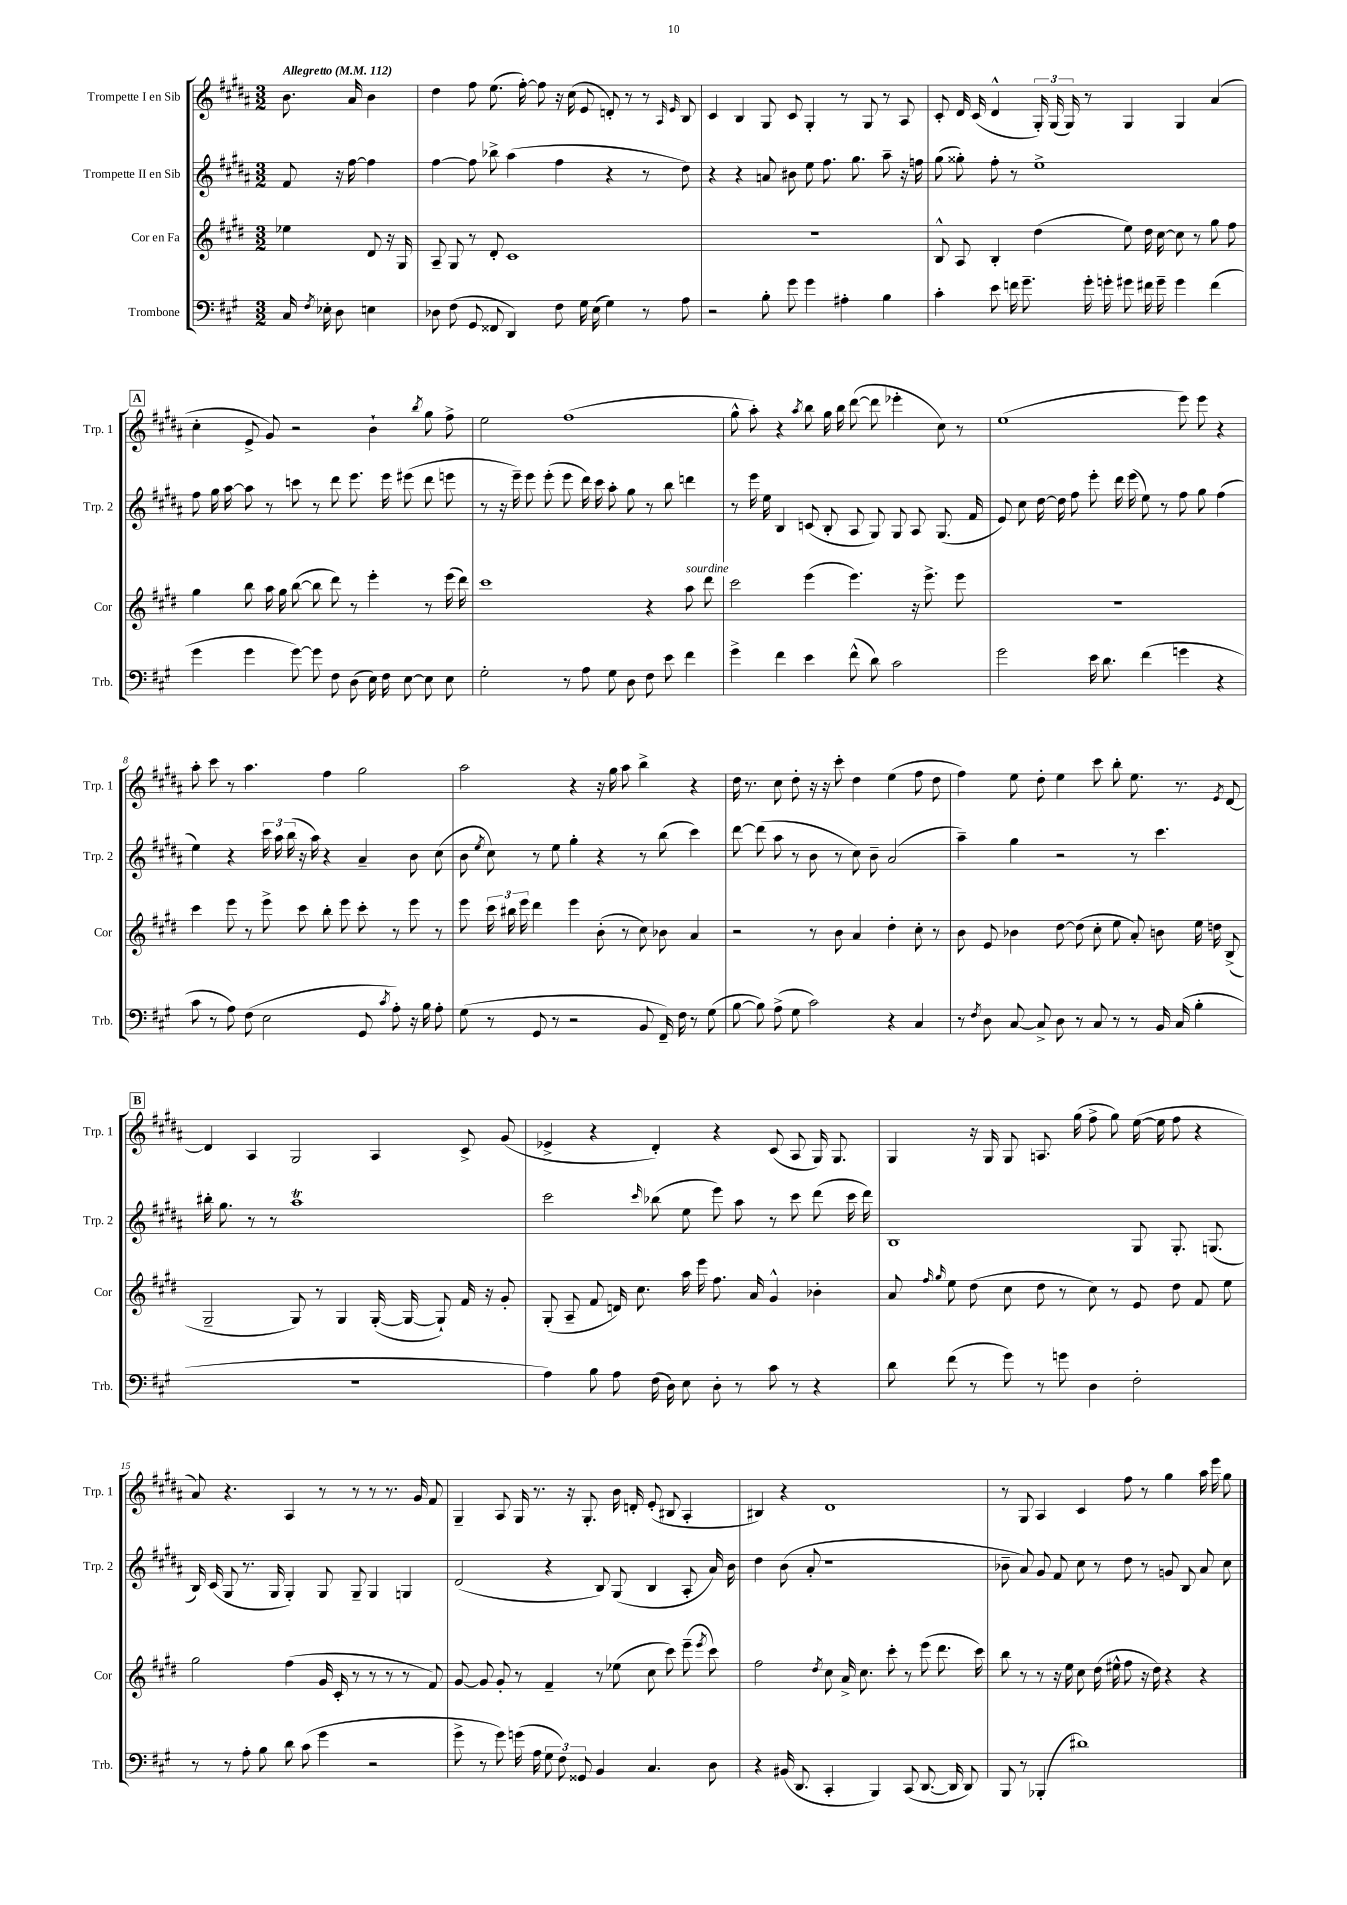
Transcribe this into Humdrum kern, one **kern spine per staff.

**kern	**kern	**kern	**kern
*part4	*part3	*part2	*part1
*staff4	*staff3	*staff2	*staff1
*I"Trombone	*I"Cor en Fa	*I"Trompette II en Sib	*I"Trompette I en Sib
*I'Trb.	*I'Cor	*I'Trp. 2	*I'Trp. 1
*clefF4	*clefG2	*clefG2	*clefG2
*k[f#c#g#]	*k[f#c#g#d#]	*k[f#c#g#d#a#]	*k[f#c#g#d#a#]
*M3/2	*M3/2	*M3/2	*M3/2
*MM112	*MM112	*MM112	*MM112
=	=	=	=
!	!	!	!LO:TX:a:B:t=Allegretto
16C#/	4ee-X\	8f#/	8.b\
8qF#/	.	.	.
16E-X'\	.	.	.
8D\	.	16r	.
.	.	[16ff#\	16a#/
4En\	8d#/	4ff#\]	4b\
.	16r	.	.
.	16G#/	.	.
=1	=1	=1	=1
8D-X\	8A~/	[4ff#\	4dd#\
(8F#\	8G#/	.	.
8GG#/	8r	8ff#\]	8ff#\
8FF##X/	8d#'/	8bb-X^\	(8.ee\
4DD/)	1c#	(4aa#\	.
.	.	.	[16ff#'\)
.	.	.	8ff#\]
8F#\	.	4ff#\	16r
.	.	.	(16cc#\
16G#\	.	.	8e/
(16E\	.	.	.
4G#\)	.	4r	8dn'/)
.	.	.	8r
8r	.	8r	8r
.	.	.	16qqA#/
.	.	.	16qqe/
8A\	.	8dd#\)	8B/
=2	=2	=2	=2
2r	1.r	4r	4c#/
.	.	4r	4B/
8B'\	.	8an/	8G#/
8g#\	.	8b#X\	8c#/
4g#\	.	8ee\	4G#'/
.	.	8.ff#\	.
4A#X'\	.	.	8r
.	.	8.gg#\	.
.	.	.	8G#/
4B\	.	8aa#~\	8r
.	.	16r	8A#/
.	.	16ffn\	.
=3	=3	=3	=3
4c#'\	8B^^/	(8gg#\	8c#'/
.	8A/	8gg##X'\)	16d#/
.	.	.	(16c#/
8e\	4B'/	8ff#'\	4d#^^/
16fn\	.	8r	.
8.g#~\	.	.	.
.	(4dd#\	1ee^	24G#'/)
.	.	.	(24G#/
.	.	.	24G#/)
16g#'\	.	.	8r
16gn'\	.	.	.
8g#X\	8ee\)	.	4G#/
16f#X\	16dd#\	.	.
16g#~\	[16cc#\	.	.
4g#\	8cc#\]	.	4G#/
.	8r	.	.
(4f#\	8gg#\	.	(4a#/
.	8ff#\	.	.
!!LO:LB:g=z
!!LO:REH:place=s1:t=A
=4	=4	=4	=4
4g#\	4gg#\	8ff#\	4cc#'\
.	.	16gg#\	.
.	.	[16aa#\	.
4g#\	8bb\	8aa#\]	8e^/
.	16aa\	8r	8g#/)
.	16gg#\	.	.
[8g#\)	([8bb\	8cccn\	2r
8g#\]	8bb\]	8r	.
8F#\	8ddd#\)	8ddd#\	.
(8D\	8r	8.eee\	.
16E\)	4eee'\	.	4b`\
16F#\	.	16eee\	.
[8E\	.	(8eee#X\	.
.	.	.	8qbb/
8E\]	8r	8ddd#\	8gg#\
8E\	(16eee\	8eeen\	8ff#^\
.	16ddd#\)	.	.
=5	=5	=5	=5
2G#'\	1ccc#	8r	2ee\
.	.	16r	.
.	.	16eee~\)	.
.	.	8eee\	.
.	.	(8eee'\	.
8r	.	8eee\	(1ff#
8A\	.	16ddd#\)	.
.	.	16ccc#\	.
8G#\	.	8aa#'\	.
8D\	.	8gg#\	.
8F#\	4r	8r	.
8e\	.	8bb\	.
!	!LO:TX:a:i:t=sourdine	!	!
4f#\	8aa\	4dddn\	.
.	8ddd#\	.	.
=6	=6	=6	=6
4g#^\	2ccc#\	8r	8gg#^^\
.	.	16eee\	8aa#'\)
.	.	16ee\	.
4f#\	.	4B/	4r
.	.	.	8qaa#/
4e\	(4eee\	(8cn/	8bb\
.	.	8B'/	16gg#\
.	.	.	16bb\
(8f#^^\	4.eee\)	8A#/	([8ddd#\
8d\)	.	8G#/)	8ddd#\]
2c#\	.	8G#/	4eee-X'\
.	16r	8A#/	.
.	8.eee^\	.	.
.	.	(8.G#/	8cc#\)
.	8eee\	.	8r
.	.	16f#/	.
=7	=7	=7	=7
2g#\	1.r	8e/)	(1ee
.	.	8cc#\	.
.	.	[16dd#\	.
.	.	16dd#\]	.
.	.	8ff#\	.
16e\	.	8eee'\	.
8.d\	.	.	.
.	.	16ddd#\	.
.	.	(16eee\	.
(4f#\	.	8ee\)	.
.	.	8r	.
4gn\	.	8ff#\	8eee\)
.	.	8gg#\	8eee\
4r	.	(4ff#\	4r
!!LO:LB:g=z
=8	=8	=8	=8
8c#\	4ccc#\	4ee\)	8aa#'\
8r	.	.	8ccc#\
8A\)	8eee\	4r	8r
(8F#\	8r	.	4.aa#\
2E\	8eee^\	24ccc#\	.
.	.	24aa#\	.
.	.	(24bb\	.
.	8ccc#\	16r	.
.	.	16aa#\)	.
.	8bb'\	4r	4ff#\
.	8eee\	.	.
8GG#/	8ccc#'\	4a#~/	2gg#\
8qc#/	.	.	.
8A'\)	8r	.	.
16r	8eee\	8b\	.
16B\	.	.	.
8A'\	8r	(8cc#\	.
=9	=9	=9	=9
(8G#\	8eee\	8b\	2aa#\
.	.	8qee/	.
8r	24ccc#\	8cc#\)	.
.	24bb#X\	.	.
.	24eee\	.	.
8GG#/	4ddd#\	8r	.
8r	.	8ee\	.
2r	4eee\	4gg#'\	4r
.	(8b'\	4r	16r
.	.	.	16gg#\
.	8r	.	8aa#\
8BB/	8cc#\)	8r	4bb^\
16FF#~/)	8b-X\	(8bb\	.
16F#\	.	.	.
8r	4a/	4ccc#\)	4r
(8G#\	.	.	.
=10	=10	=10	=10
[8B\	2r	[8ddd#\	16dd#\
.	.	.	8.r
8B\])	.	(8ddd#\]	.
(8A^\	.	8aa#\	8cc#\
8G#\	.	8r	8dd#'\
2c#\)	8r	8b\	16r
.	.	.	16r
.	8b\	8r	8ccc#'\
.	4a/	8cc#\)	4dd#\
.	.	8b~\	.
4r	4dd#'\	(2a#/	(4ee\
4C#/	8cc#'\	.	8ff#\
.	8r	.	8dd#\
=11	=11	=11	=11
8r	8b\	4aa#~\)	4ff#\)
8qF#/	.	.	.
8D\	8e/	.	.
[8C#/	4b-X\	4gg#\	8ee\
8C#^/]	.	.	8dd#'\
8D\	[8dd#\	2r	4ee\
8r	(8dd#\]	.	.
8C#/	8cc#'\	.	8ccc#\
8r	8ee\	.	8bb'\
8r	8a'/)	8r	8.ee\
16BB/	8bn\	4.ccc#\	.
(16C#/	.	.	8.r
4B'\	16ee\	.	.
.	16ddn\	.	.
.	.	.	8qe/
.	(8B^/	.	[8d#/
!!LO:LB:g=z
!!LO:REH:place=s1:t=B
=12	=12	=12	=12
1.r	2G#~/	16bb#X'\	4d#/]
.	.	8.gg#\	.
.	.	8r	4A#/
.	.	8r	.
.	8G#/)	1aa#t	2G#/
.	8r	.	.
.	4G#/	.	.
.	([16G#'/	.	4A#/
.	16G#/_	.	.
.	8G#`/])	.	.
.	16f#/	.	8c#^/
.	16r	.	.
.	8g#'/	.	(8g#/
=13	=13	=13	=13
4A\)	(8G#'/	2ccc#\	4e-X^/
.	8A~/	.	.
8B\	8f#/	.	4r
8A\	16dn/)	.	.
.	8.cc#\	.	.
.	.	16qqccc#/	.
(16F#\	.	(8bb-X\	4d#'/)
16D\)	.	.	.
8E\	16aa\	8ee\	.
.	16eee\	.	.
8D'\	8.ff#\	8eee\)	4r
8r	.	8aa#\	.
.	16a/	.	.
8c#\	4g#^^/	8r	(8c#/
8r	.	8ccc#\	8A#/
4r	4b-X'\	(8ddd#\	16G#/)
.	.	.	8.G#/
.	.	16ccc#\	.
.	.	16ddd#\)	.
=14	=14	=14	=14
8d\	8a/	1B	4G#/
.	16qqff#/	.	.
.	16qqgg#/	.	.
(8f#\	8ee\	.	.
8r	(8dd#\	.	16r
.	.	.	16G#/
8g#\)	8cc#\	.	8G#/
8r	8dd#\	.	8.An/
8gn\	8r	.	.
.	.	.	(16gg#\
4D\	8cc#\)	.	8ff#^\
.	8r	.	8gg#\)
2F#'\	8e/	8G#/	([16ee\
.	.	.	16ee\]
.	8dd#\	8.G#'/	8ff#\
.	8f#/	.	4r
.	.	(8.Gn/	.
.	8ee\	.	.
!!LO:LB:g=z
=15	=15	=15	=15
8r	2gg#\	16B/)	8a#/)
.	.	(16c#/	.
8r	.	8G#/	4.r
8A'\	.	8.r	.
8B\	.	.	.
.	.	16G#/	.
8d\	(4ff#\	4G#'/)	4A#/
(8c#\	.	.	.
4g#\	16g#/	8G#/	8r
.	16c#'/	.	.
.	8r	8G#~/	8r
2r	8r	4G#/	8r
.	8r	.	8.r
.	8r	4Gn/	.
.	.	.	16g#/
.	8f#/)	.	8f#/
=16	=16	=16	=16
8g#^\	[8g#/	(2d#/	4G#~/
8r	8g#/]	.	.
8g#\)	8g#'/	.	8A#/
(16gn\	8r	.	16G#/
16A\	.	.	8.r
12G#\	4f#~/	4r	.
12F#\)	.	.	.
.	.	.	16r
12GG##X/	.	.	.
.	.	.	8.G#'/
4BB/	8r	8B/)	.
.	(8ee-X\	(8G#/	16b\
.	.	.	16dn'/
4.C#/	8cc#\	4B/	(8e'/
.	8ccc#\)	.	8B#X/
.	(8eee~\	8A#'/	4A#'/
.	8qeee/	.	.
8D\	8ccc#\)	16a#/)	.
.	.	16b\	.
=17	=17	=17	=17
4r	2ff#\	4dd#\	4B#X/)
(16BB#X/	.	(8b\	4r
8.DD/	.	.	.
.	.	8a#'/	.
.	8qdd#/	.	.
4CC#'/	8cc#\	1r	1d#
.	16a^/	.	.
.	8.cc#\	.	.
4BBB/)	.	.	.
.	8ccc#'\	.	.
(8CC#/	8r	.	.
[8.DD/	(8eee\	.	.
.	8.ddd#\	.	.
16DD/]	.	.	.
8DD/)	.	.	.
.	16ccc#\)	.	.
=18	=18	=18	=18
8BBB/	8bb\	8b-X~\	8r
8r	8r	8a#/)	8G#/
(4BBB-X'/	8r	8g#/	4A#/
.	16r	8f#/	.
.	16ee\	.	.
1d#X)	8cc#\	8cc#\	4c#/
.	(16dd#\	8r	.
.	16ee#X^^\	.	.
.	8ff#\	8dd#\	8ff#\
.	16r	8r	8r
.	16dd#\)	.	.
.	4r	8gn/	4gg#\
.	.	8B/	.
.	4r	8a#/	16aa#\
.	.	.	16eee\
.	.	8cc#\	8gg#\
==	==	==	==
*-	*-	*-	*-
